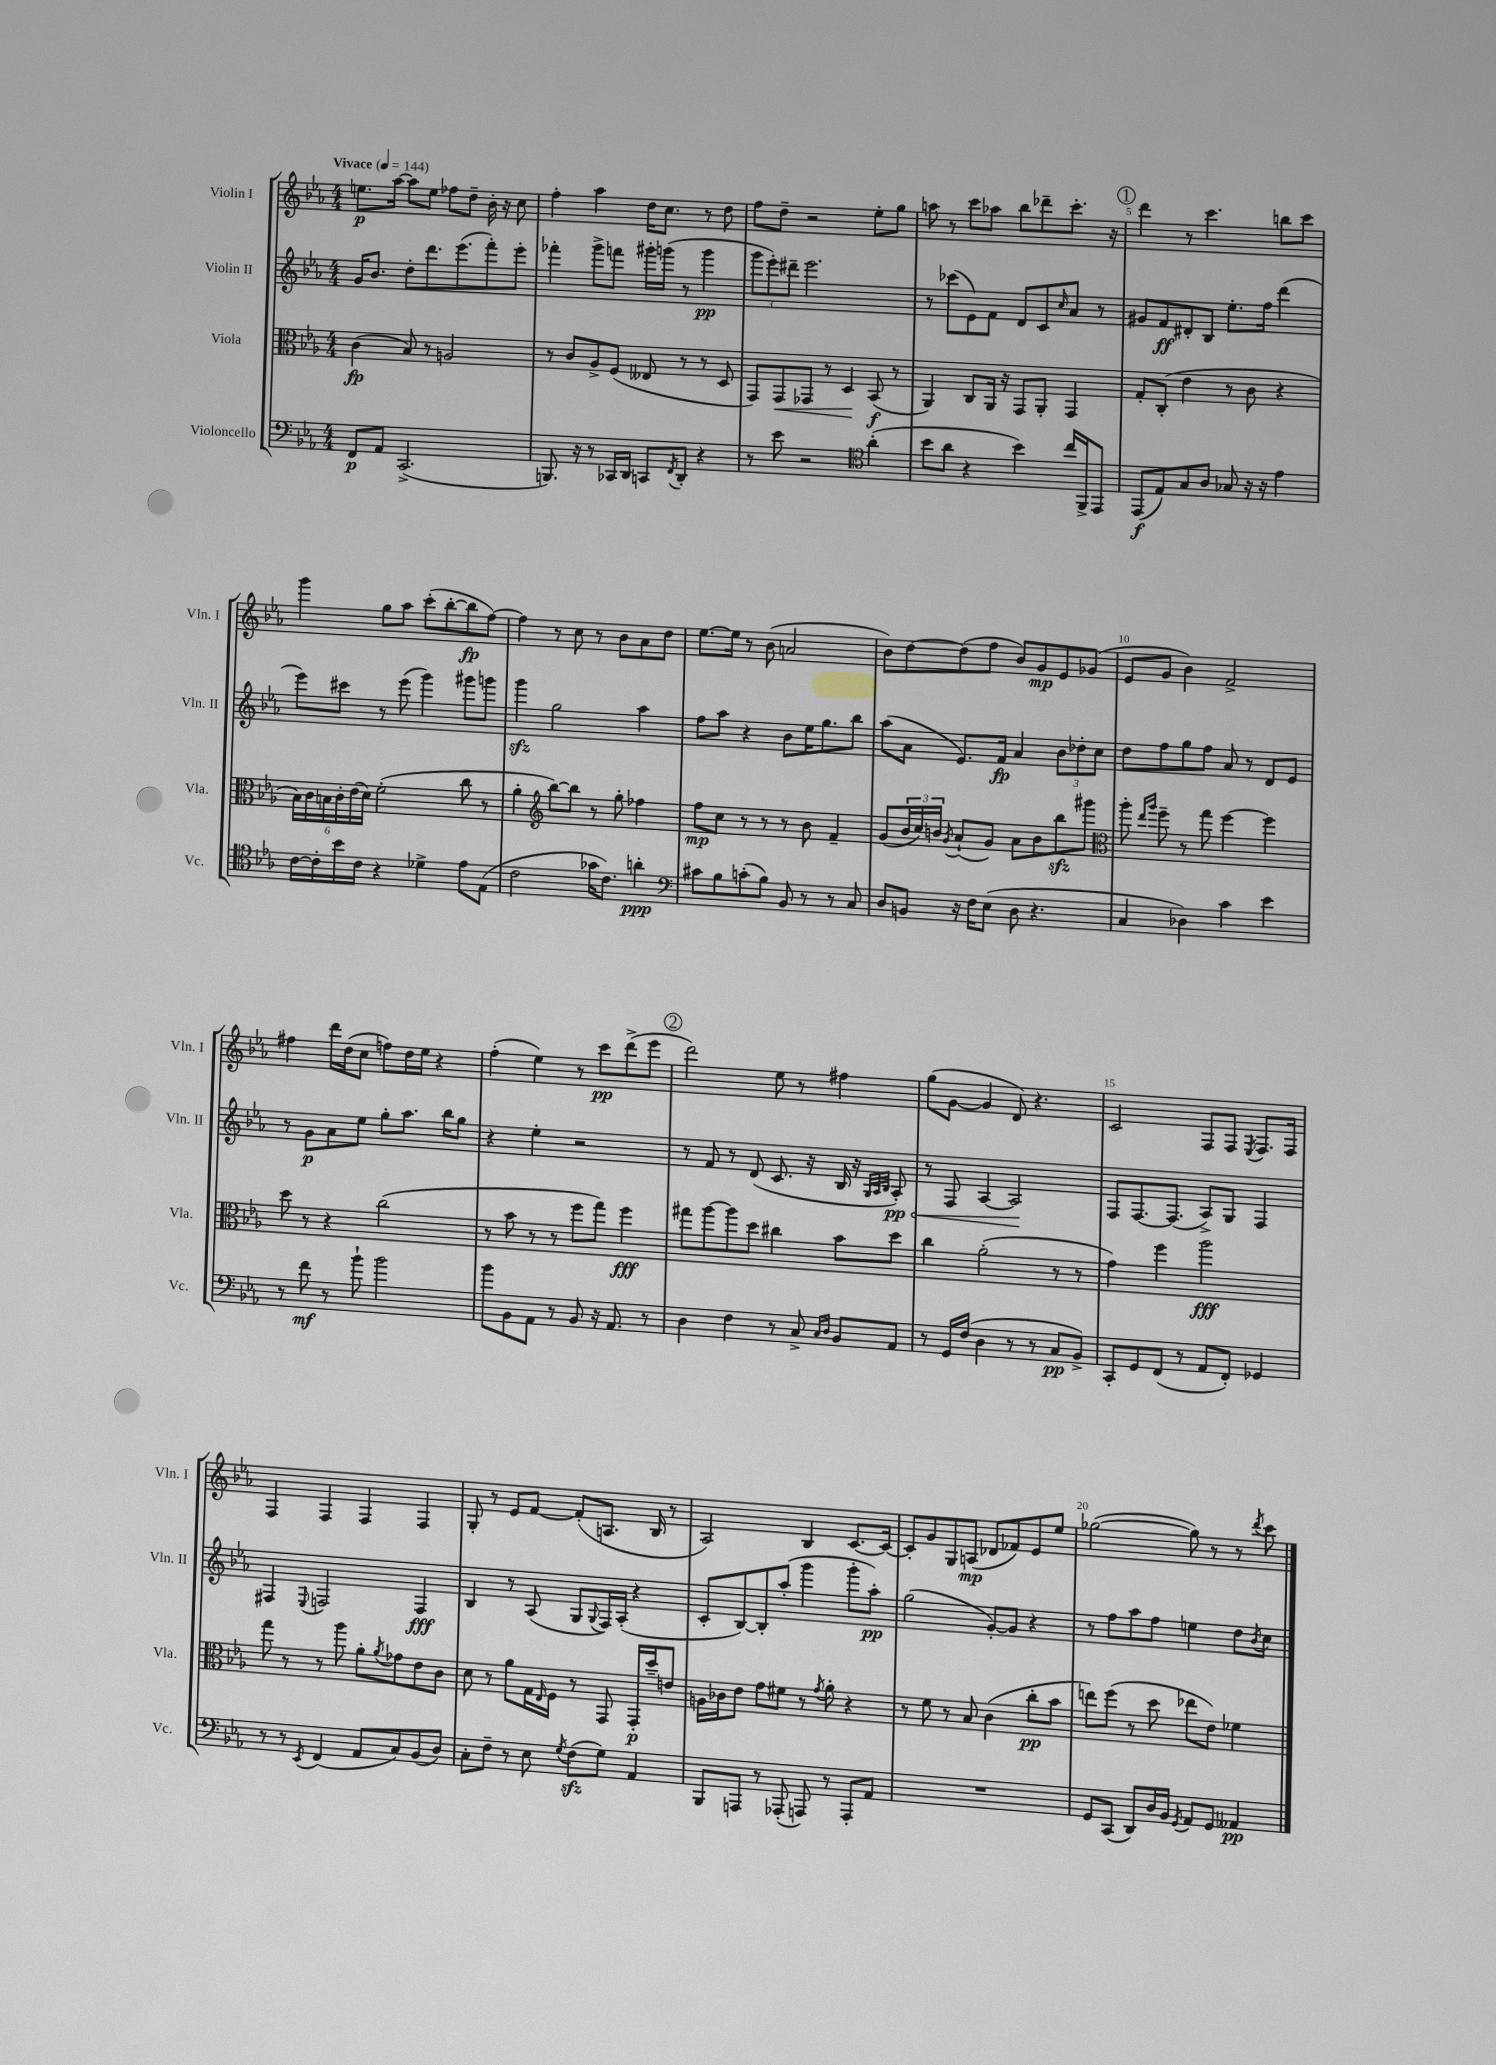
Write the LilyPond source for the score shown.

<<
\new StaffGroup <<
\new Staff = "s0" \with { instrumentName = "Violin I" shortInstrumentName = "Vln. I" } {
    \clef treble \key ees \major \numericTimeSignature \time 4/4 \tempo "Vivace" 4 = 144
    e''8.\p aes''16~ aes''8 e''8 fes''8 d''8-- bes'16-. r16 c''8 |
    f''4-. aes''4 d''16 c''8. r8 d''8 |
    f''8 d''8-- r2 ees''8-. g''8 |
    a''8 r8 c'''8 aes''8 bes''8 des'''8-- c'''8.-. r16 |
    \mark \markup { \circle "1" } d'''4 r8 c'''4. b''8 c'''8 |
    g'''4 g''8 aes''8 c'''8-.( bes''8~-. bes''8\fp f''8~) |
    f''4 r8 c''8 r8 bes'8 aes'8 d''8 |
    ees''8.~ ees''16 r8 bes'8( a'2 |
    bes'8) d''8~ d''8( f''8 bes'8) g'8\mp ees'8 ges'8( |
    ees'8 g'8 bes'4) f'2-> |
    fis''4 d'''16 d''16( c''8 f''8) d''16 ees''16 r4 |
    f''4-.( ees''4) r8 c'''8\pp d'''8->( ees'''8 |
    \mark \markup { \circle "2" } d'''2) ees''8 r8 fis''4 |
    g''8( g'8~ g'4 d'8) r4. |
    c'2 f8 f8 \acciaccatura { ees8 } f8. f16 |
    f4 f4 f4 f4 |
    g8-. r8 ees'8 f'8~ f'8-.( a8. bes16 r8 |
    aes2) bes4 c'8.~ c'16~ |
    c'8-. g'8 g8 a8\mp( des'8 fes'8) ees'8 ees''8 |
    ges''2~( ges''8) r8 r8 \acciaccatura { d'''8 } c'''8 \bar "|." |
}
\new Staff = "s1" \with { instrumentName = "Violin II" shortInstrumentName = "Vln. II" } {
    \clef treble \key ees \major \numericTimeSignature \time 4/4
    g'16 bes'8. d''8-. d'''8. ees'''8.( f'''8-.) ees'''8-. |
    fes'''4-. g'''8-> f'''8 gis'''16-. g'''16( r8 g'''4\pp |
    \tuplet 3/2 { g'''8 ees'''8-.) dis'''8-- } ees'''2. |
    r8 ces'''8( ees'8) f'8 d'8 c'8 \grace { c''16 } aes'8 r8 |
    \mark \markup { \circle "1" } gis'8 f'8\ff dis'8-. bes8 ees''8.-. f''16 d'''4( |
    ees'''8) cis'''8 r8 ees'''8( g'''4) gis'''8 g'''8 |
    g'''4\sfz g''2 aes''4 |
    f''8 aes''8 r4 bes'8 ees''16 g''8. bes''8 |
    aes''8( aes'8 ees'8.) f'16\fp aes'4 \tuplet 3/2 { bes'8 des''8-. c''8 } |
    d''8 f''8 g''8 f''8 aes'8 r8 d'8 ees'8 |
    r8 g'8\p aes'8 ees''8 g''8-. aes''8. bes''16 g''8 |
    r4 ees''4-. r2 |
    \mark \markup { \circle "2" } r8 f'8 r8 d'8( c'8. r16 bes16 r16 \grace { g32 aes32 bes32 } \once \override Hairpin.circled-tip = ##t aes8-.\pp\<) |
    r8 f8 aes4~ aes2\! |
    f8 f8.~ f8.( aes8->) g8 f4 |
    fis4 \appoggiatura { ees8 } f2 f4\fff |
    bes4 r8 aes8( g8 \appoggiatura { g8 } f16) aes16-.( r4 |
    c'8-. bes8~) bes8-. aes''8-.( g'''4 g'''8-. aes''8-.\pp) |
    g''2( g'8~-.) g'8 r4 |
    r8 f''8 aes''8 f''8 e''4 d''8 \acciaccatura { bes'8 } c''8 \bar "|." |
}
\new Staff = "s2" \with { instrumentName = "Viola" shortInstrumentName = "Vla." } {
    \clef alto \key ees \major \numericTimeSignature \time 4/4
    c'4\fp( bes8) r8 a2 |
    r8 c'8 aes8-> f8( eeses8 r8 r8 d8 |
    g,8) g,8\< ges,8 r8 d4\! bes,8\f( r8 |
    aes,4) c8 aes,16 r16 g,8 aes,8-. g,4 |
    \mark \markup { \circle "1" } g8-. c8-.( ees'4 r8 c'8 r4 |
    \tuplet 6/4 { bes16) c'16 b16 c'16-. ees'16( d'16) } f'2-.( c''8 r8 |
    aes'4-. \clef treble bes''8~) bes''8 r8 g''8-. fes''4 |
    f''8\mp c''8 r8 r8 r8 bes'8 f'4-- |
    g'8( \tuplet 3/2 { bes'16 c''16) b'16 } \acciaccatura { g'8 } aes'8-!( g'8) aes'8 b'8 bes''8\sfz gis'''8 |
    \clef alto aes''8-. \grace { ees''16 aes''16 } f''8-- r8 g''8 f''4~ f''4 |
    d''8 r8 r4 c''2( |
    r8 bes'8 r8 r8 f''8 g''8) f''4\fff |
    \mark \markup { \circle "2" } gis''8 aes''8~ aes''8 d''8 cis''4 bes'8 d''8 |
    c''4 aes'2-.( r8 r8 |
    g'4) f''4 aes''2\fff |
    g''8 r8 r8 aes''8 aes'8-. \acciaccatura { aes'8 } ges'8 ees'8 c'8 |
    d'8 r8 aes'8 g16 \grace { ees16 } f16 r8 g,8 g,16-.\p d''16-- e'8 |
    a16 ces'16 ees'8 g'8 fis'8 r8 \acciaccatura { g'8 } aes'8-. r4 |
    r8 f'8 r8 bes8 c'4( c''8-.\pp bes'8 |
    e''8) f''8( r8 d''8 ees''8 ees'8) fes'4 \bar "|." |
}
\new Staff = "s3" \with { instrumentName = "Violoncello" shortInstrumentName = "Vc." } {
    \clef bass \key ees \major \numericTimeSignature \time 4/4
    f,8\p aes,8 c,2.->( |
    b,,8.) r16 r8 ces,16 d,16 c,8 \acciaccatura { f,8 } d,8-. r4 |
    r8 ees'8 r2 \clef tenor aes'4-.( |
    bes'8 aes'8 r4 bes'4) c''16 f,16-> ees,8 |
    \mark \markup { \circle "1" } ees,8\f( ees8) g8 aes8 ges8 r16 r16 ees'4 |
    c'16~ c'16-. bes'16 c'16 r4 des'4-> ees'8 ees8( |
    c'2 ges'16 c'8.) a'4-.\ppp |
    \clef bass cis'8 bes8 c'8-.( bes8) bes,8 r8 r8 c8 |
    d8 b,8 r16 f16 ees8( d8 r4. |
    c4 des4) c'4 ees'4 |
    r8 f'8\mf r8 bes'8-! bes'2 |
    bes'8 bes,8 aes,8 r8 bes,8 r16 aes,8. r8 |
    \mark \markup { \circle "2" } d4 f4 r8 c8-> \grace { c16 d16 } bes,8 aes,8 |
    r8 g,16 f16( d4 r8 r8 c8\pp bes,8->) |
    c,8-. g,8 f,8( r8 aes,8 f,8-.) ges,4 |
    r8 r8 \acciaccatura { ees,8 } f,4( aes,8 c8) bes,8( d8) |
    c8-. f8-- r8 ees8 \acciaccatura { g8 } f8\sfz( g8) aes,4 |
    bes,,8 a,,8 r8 aes,,8-.( a,,8) r8 a,,8-. aes,8 |
    R1 |
    g,8 c,8( d,8) d16 bes,16 \acciaccatura { g,8 } aes,8 g,8 aeses,4\pp \bar "|." |
}
>>
>>
\layout { \context { \Score \override BarNumber.break-visibility = ##(#f #t #t) barNumberVisibility = #(every-nth-bar-number-visible 5) } }
